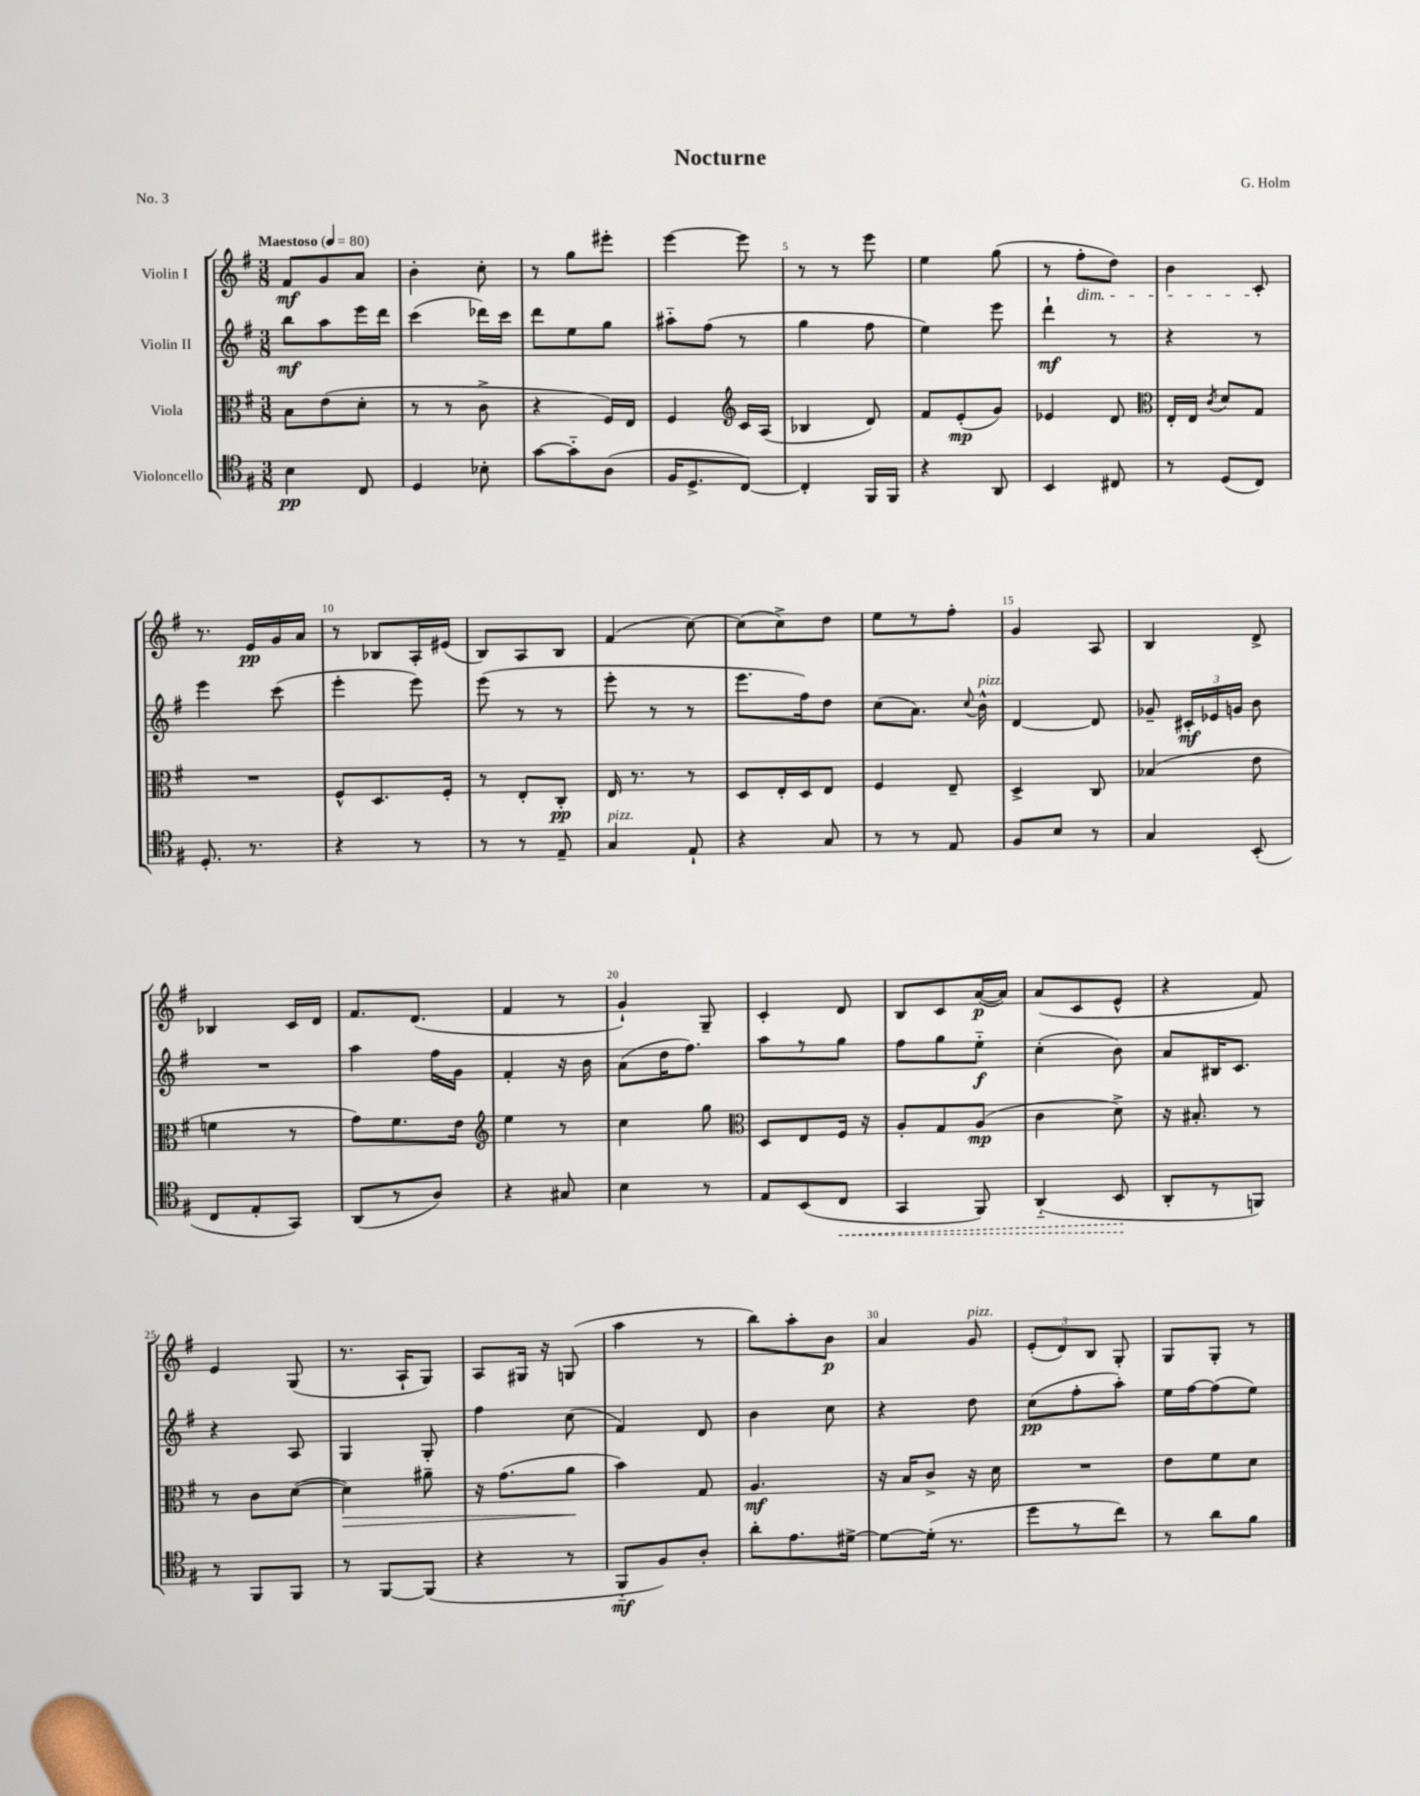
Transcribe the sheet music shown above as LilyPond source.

\header { title = "Nocturne" composer = "G. Holm" piece = "No. 3" }
<<
\new StaffGroup <<
\new Staff = "s0" \with { instrumentName = "Violin I" } {
    \clef treble \key g \major \numericTimeSignature \time 3/8 \tempo "Maestoso" 4 = 80
    \autoBeamOff fis'8[\mf g'8 a'8] |
    b'4-. c''8-. |
    r8 g''8[ eis'''8]-. |
    e'''4~ e'''8 |
    r8 r8 e'''8 |
    e''4 g''8( |
    r8 fis''8[-.\dim d''8]) |
    b'4 c'8-.\! |
    r8. e'16[\pp g'16 a'16] |
    r8 bes8[ a16-. eis'16]( |
    b8[) a8 b8] |
    fis'4( c''8~) |
    c''8[( c''8->) d''8] |
    e''8[ r8 fis''8]-. |
    g'4 a8 |
    b4 d'8-> |
    bes4 c'16[ d'16] |
    fis'8.[ d'8.]( |
    fis'4 r8 |
    g'4-!) g8-- |
    c'4-. d'8 |
    b8[ c'8 a'16~\p( a'16]) |
    a'8[( c'8 e'8]-^ |
    r4 fis'8) |
    e'4 g8( |
    r8. a16[-! g8]) |
    a8[ gis16] r16 g8( |
    a''4 r8 |
    b''8[) a''8-. b'8]\p |
    a'4 g'8^\markup { \italic "pizz." } |
    \tuplet 3/2 { e'8[-.( d'8) b8] } g8-. |
    g8[ g8]-. r8 \bar "|." |
}
\new Staff = "s1" \with { instrumentName = "Violin II" } {
    \clef treble \key g \major \numericTimeSignature \time 3/8
    \autoBeamOff b''8[\mf a''8 e'''16 d'''16] |
    c'''4( des'''16[) c'''16] |
    d'''8[ e''8 g''8] |
    ais''8[-_ fis''8]( r8 |
    g''4 fis''8 |
    e''4) e'''8 |
    d'''4-!\mf r8 |
    r4 r8 |
    e'''4 c'''8( |
    e'''4-. e'''8) |
    e'''8( r8 r8 |
    e'''8-. r8 r8 |
    e'''8.[ fis''16) d''8] |
    c''8[( a'8.]) \appoggiatura { c''8 } b'16-^^\markup { \italic "pizz." } |
    d'4~ d'8 |
    ges'8-- \tuplet 3/2 { cis'16[-.\mf ees'16 g'16] } b'8 |
    R4. |
    a''4 fis''16[ g'16] |
    fis'4-. r16 b'16 |
    a'8[( d''16 fis''8.]) |
    a''8[ r8 g''8] |
    fis''8[ g''8 e''8]-_\f |
    c''4-.( b'8) |
    a'8[ bis16 c'8.] |
    r4 a8 |
    g4 g8-. |
    fis''4 c''8( |
    fis'4) d'8 |
    b'4 c''8 |
    r4 d''8 |
    c''8[\pp( fis''8-. a''8]-.) |
    e''16[ fis''16~ fis''8( e''8]) \bar "|." |
}
\new Staff = "s2" \with { instrumentName = "Viola" } {
    \clef alto \key g \major \numericTimeSignature \time 3/8
    \autoBeamOff b8[ e'8( d'8]-. |
    r8 r8 c'8-> |
    r4 fis16[) e16] |
    fis4 \clef treble c'16[ a16]( |
    bes4 d'8) |
    fis'8[ e'8-.\mp( g'8]) |
    ees'4 d'8 |
    \clef alto e16[-. e16] \acciaccatura { c'8 } d'8[ g8] |
    R4. |
    fis8[-^ d8. fis16]-. |
    r8 e8[-. c8]-.\pp |
    e16 r8. r8 |
    d8[ e16-. d16 e8] |
    fis4 e8-- |
    d4-> c8 |
    bes4( e'8 |
    f'4 r8 |
    g'8[) fis'8. e'16] |
    \clef treble e''4 r8 |
    c''4 g''8 |
    \clef alto d8[ e8 fis16] r16 |
    a8[-. g8 a8]\mp( |
    c'4 d'8->) |
    r16 bis8.-. r8 |
    r8 c'8[ d'8]~( |
    d'4\>) ais'8-- |
    r16 g'8.[( a'8]\! |
    b'4) g8 |
    a4.\mf |
    r16 b16[ c'8]-> r16 d'16 |
    R4. |
    e'8[ fis'8 d'8] \bar "|." |
}
\new Staff = "s3" \with { instrumentName = "Violoncello" } {
    \clef tenor \key g \major \numericTimeSignature \time 3/8
    \autoBeamOff b4\pp c8 |
    d4 bes8-. |
    g'8[~ g'8-_ a8]( |
    fis16[ d8.-> c8]~) |
    c4-. fis,16[ fis,16] |
    r4 a,8 |
    b,4 cis8 |
    r8 d8[( c8]) |
    d8.-. r8. |
    r4 r8 |
    r8 r8 e8-- |
    g4^\markup { \italic "pizz." } e8-! |
    r4 g8 |
    r8 r8 e8 |
    fis8[ b8] r8 |
    g4 b,8-.( |
    c8[ e8-. g,8]) |
    a,8[( r8 a8]) |
    r4 gis8 |
    b4 r8 |
    e8[ b,8( \once \override Hairpin.style = #'dashed-line c8]\< |
    g,4 fis,8) |
    a,4-_( b,8\! |
    a,8[-. r8 f,8]) |
    r8 fis,8[ fis,8] |
    r8 fis,8[~ fis,8]( |
    r4 r8 |
    fis,8[-_\mf fis8) a8]-. |
    a'8[-. e'8. dis'16]~-> |
    dis'8[~ dis'16]-.( r8. |
    d''8[ r8 c''8]) |
    r8 a'8[ fis'8] \bar "|." |
}
>>
>>
\layout { \context { \Score \override BarNumber.break-visibility = ##(#f #t #t) barNumberVisibility = #(every-nth-bar-number-visible 5) } }
